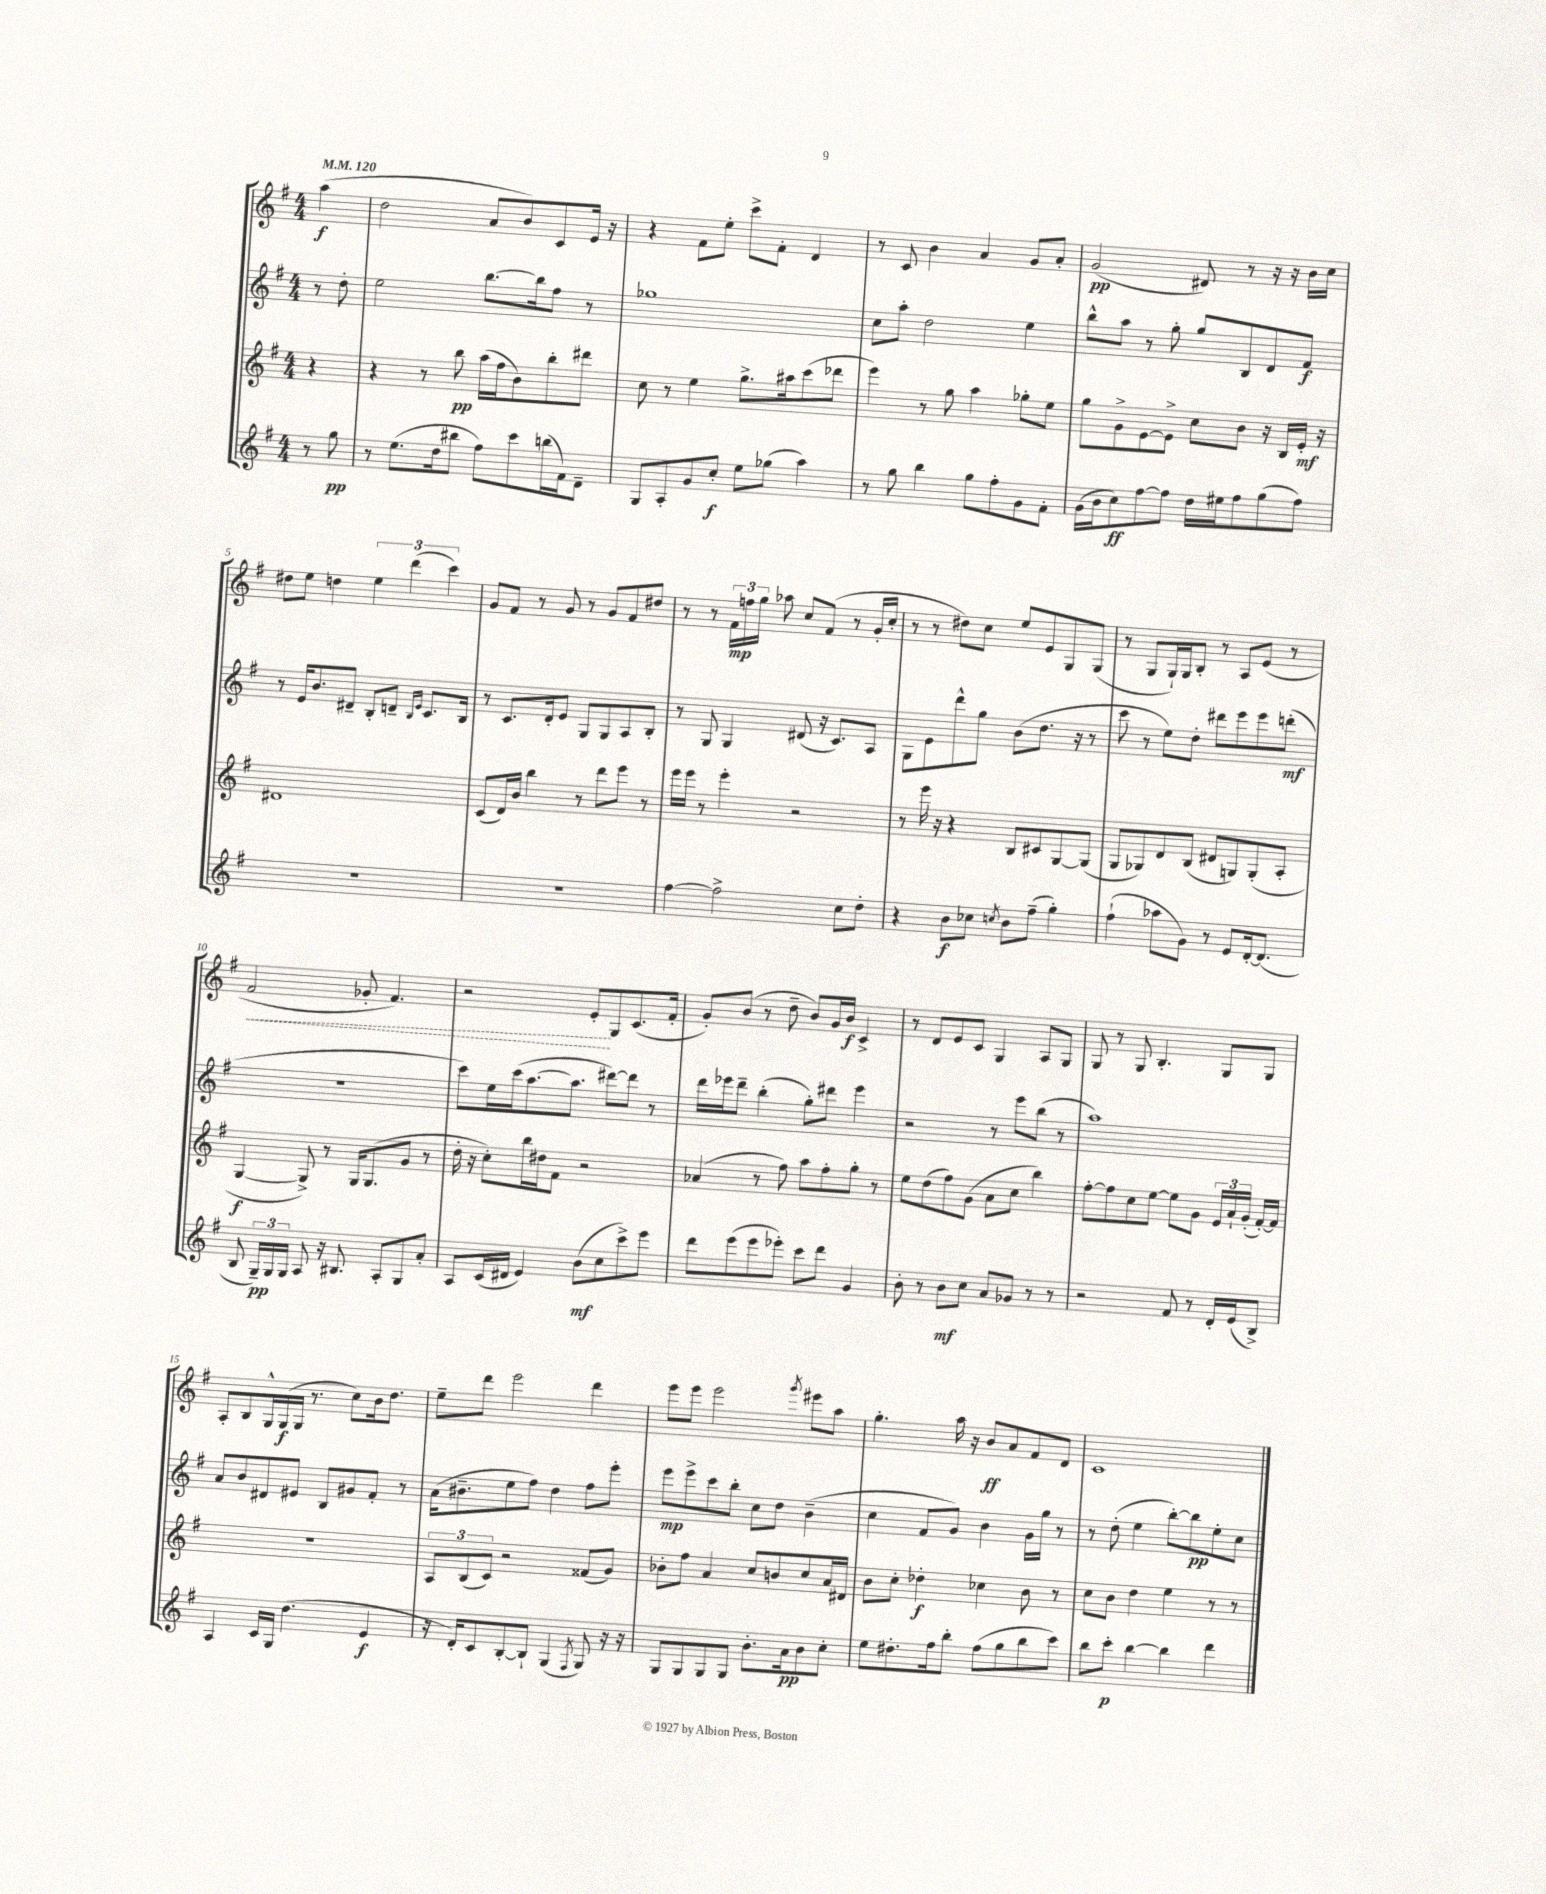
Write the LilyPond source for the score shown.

<<
\new StaffGroup <<
\new Staff = "s0" {
    \clef treble \key g \major \numericTimeSignature \time 4/4 \partial 4 \tempo 4 = 120
    \autoBeamOff a''4\f( |
    d''2 a'8[ b'8) c'8 e'16] r16 |
    r4 fis'8[ e''8]-. c'''8[-> fis'8]-. d'4 |
    r8 c'8 b'4 a'4 g'8[ a'8]-. |
    g'2\pp( dis'8) r8 r16 r16 b'16[ c''16] |
    dis''8[ e''8] d''4 \tuplet 3/2 { e''4 d'''4( c'''4) } |
    g'8[ fis'8] r8 g'8 r8 g'8[ fis'8 dis''8] |
    r8 r8 \tuplet 3/2 { fis'16[\mp f''16 g''16] } aes''8 c''8[ fis'8]( r8 g'16[-. c''16]-. |
    r8 r8 dis''8[) c''8] e''8[ e'8 g8 g8]( |
    r8 g8[ g16-!) g16 b8]-. r8 a8[ e'8]( r8 |
    \once \override Hairpin.style = #'dashed-line fis'2\< ges'8-. fis'4.) |
    r2 e'8[-.\! g8 c'8.( fis'16]-. |
    g'8[-.) b'8]( r8 d''8-- b'8[) g'16 b'16]\f c'4-> |
    r8 d'8[ e'8 c'8] g4 a8[ g8] |
    g8 r8 g8 b4.-. g8[ g8] |
    a8[-. b8 g16-^ g16\f( g16] r8. c''8[) b'16 d''8.] |
    e''8[-- d'''8] e'''2 d'''4 |
    e'''8[ e'''8] e'''2 \acciaccatura { g'''8 } eis'''8[ a''8] |
    g''4.-. a''16 r16 b'8[\ff a'8 fis'8 d'8] |
    c'1 \bar "|." |
}
\new Staff = "s1" {
    \clef treble \key g \major \numericTimeSignature \time 4/4 \partial 4
    \autoBeamOff r8 d''8-. |
    e''2 b''8.[~ b''16 fis''8] r8 |
    ges''1 |
    c''8[ a''8]-. d''2 e''4 |
    b''8[-^ a''8] r8 g''8-. g''8[ b8 d'8 fis'8]\f |
    r8 e'16[ b'8. dis'8]-- b8[-. d'8]-- \grace { b16[ e'16] } c'8.[ b16] |
    r8 c'8.[ d'16-. e'8] g8[ g8 a8 b8]-. |
    r8 g8 g4 dis'8( r16 c'8.[) a8] |
    g8[ e'8 d'''8-^ g''8] b'8[( d''8.] r16 r8 |
    c'''8 r8 e''8[) d''8]-. dis'''8[ e'''8 e'''8 d'''8]-.\mf( |
    R1 |
    c'''8[) e''16 c'''16( a''8.~ a''8.] dis'''8[~) dis'''8] r8 |
    d'''16[ ees'''16 d'''8]-- b''4-.( g''8[-.) dis'''8] ees'''4 |
    r2 r8 e'''8[ b''8]( r8 |
    a''1) |
    a'8[ b'8 dis'8 eis'8] b8[ gis'8 fis'8]-. r8 |
    a'16[( bis'8.-- e''8 fis''8]) d''4 fis''8[ e'''8]-. |
    e'''8[\mp e'''8-> c'''8 b''8]-. c''8[ d''8] b'4--( |
    c''4 fis'8[ g'8]) b'4 g'16[ g''16] r8 |
    r8 d''8-.( e''4 b''8[~-.) b''8\pp e''8-. c''8] \bar "|." |
}
\new Staff = "s2" {
    \clef treble \key g \major \numericTimeSignature \time 4/4 \partial 4
    \autoBeamOff r4 |
    r4 r8 b''8\pp a''16[( fis''16 b'8) b''8-. dis'''8] |
    c''8 r8 e''4 g''8.[-> ais''16 c'''8( des'''8] |
    e'''4) r8 g''8 a''4 ges''8[-. e''8] |
    g''8[ g'8-> e'8~ e'8]-> c''8[ b'8] r16 b16[ e'16]-.\mf r16 |
    dis'1 |
    c'8[( d'16) b'16] b''4 r8 d'''8[ e'''8] r8 |
    e'''16[ e'''16] r8 e'''4-. r2 |
    r8 e'''16 r16 r4 b8[ cis'8 g8~ g8]( |
    g8[ ges8) d'8 b8]( dis'8[ g8) g8-.( a8]-. |
    g4~\f g8->) r8 g16[ g8.( g'8] r8 |
    d''16-. r16 c''8[-.) b''16 dis''16 fis'8] r2 |
    aes'4( r8 fis''8) a''8[ fis''8-. g''8]-. r8 |
    e''8[ d''8( fis''8) g'8]( a'8[ c''8] b''4) |
    fis''8[~-. fis''8 c''8 e''8]~ e''8[ g'8] \tuplet 3/2 { e'16[ a'16-! g'16]-.( } fis'16[~-.) fis'16] |
    R1 |
    \tuplet 3/2 { a8[ b8( c'8]) } r2 fisis'8[( g'8]) |
    bes'8[-. fis''8] a'4 c''8[ b'8 c''8 a'16 dis'16] |
    b'8[ c''8]-. des''4-.\f ces''4 b'8 r8 |
    c''8[ b'8] d''4 e''4 r8 r8 \bar "|." |
}
\new Staff = "s3" {
    \clef treble \key g \major \numericTimeSignature \time 4/4 \partial 4
    \autoBeamOff r8 g''8\pp |
    r8 e''8.[( d''16 bis''8] fis''8[) c'''8 b''16( fis'16) d'8]-- |
    g8[ a8-. g'8 c''8]-.\f e''8[ ges''8]( a''4) |
    r8 g''8 b''4 g''8[ fis''8-. g'8 fis'8]-. |
    g'16[( b'16 c''8\ff) fis''8~ fis''8] d''16[ eis''16 fis''8 g''8( fis''8]) |
    R1 |
    R1 |
    fis''4~ fis''2-> c''8[ d''8]-. |
    r4 b'8[\f ces''8] \acciaccatura { c''8 } b'8[ fis''8]--( g''4-.) |
    fis''4-!( aes''8[ g'8]) r8 e'8[ d'16~-. d'8.]( |
    b8 \tuplet 3/2 { g16[--\pp) g16 g16] } a8 r16 bis8. a8[-. g8 a'8]-. |
    a8[ c'16( dis'16] e'4) b'8[\mf( c''8 c'''8->) e'''8] |
    d'''8[ e'''8( e'''8 ees'''8]-.) c'''8[ d'''8] g'4 |
    b'8-. r8 b'8[\mf c''8] a'8[ ges'8] r8 r8 |
    r2 fis'8 r8 d'16[-. e'16( b8]->) |
    a4 c'16[ g16] d''4.( e'4\f |
    r16 d'16[-.) c'8 b8~-. b8]-! g4( \acciaccatura { fis8 } g8) r16 r16 |
    g8[ g8 g8 g8] b'8.[-. a'16\pp b'8 c''8]-. |
    e''8[ dis''8.-. fis''16 b''8]-. fis''8[( g''8 b''8 c'''8]) |
    b''8[ c'''8]-.\p b''4~ b''4 d'''4 \bar "|." |
}
>>
>>
